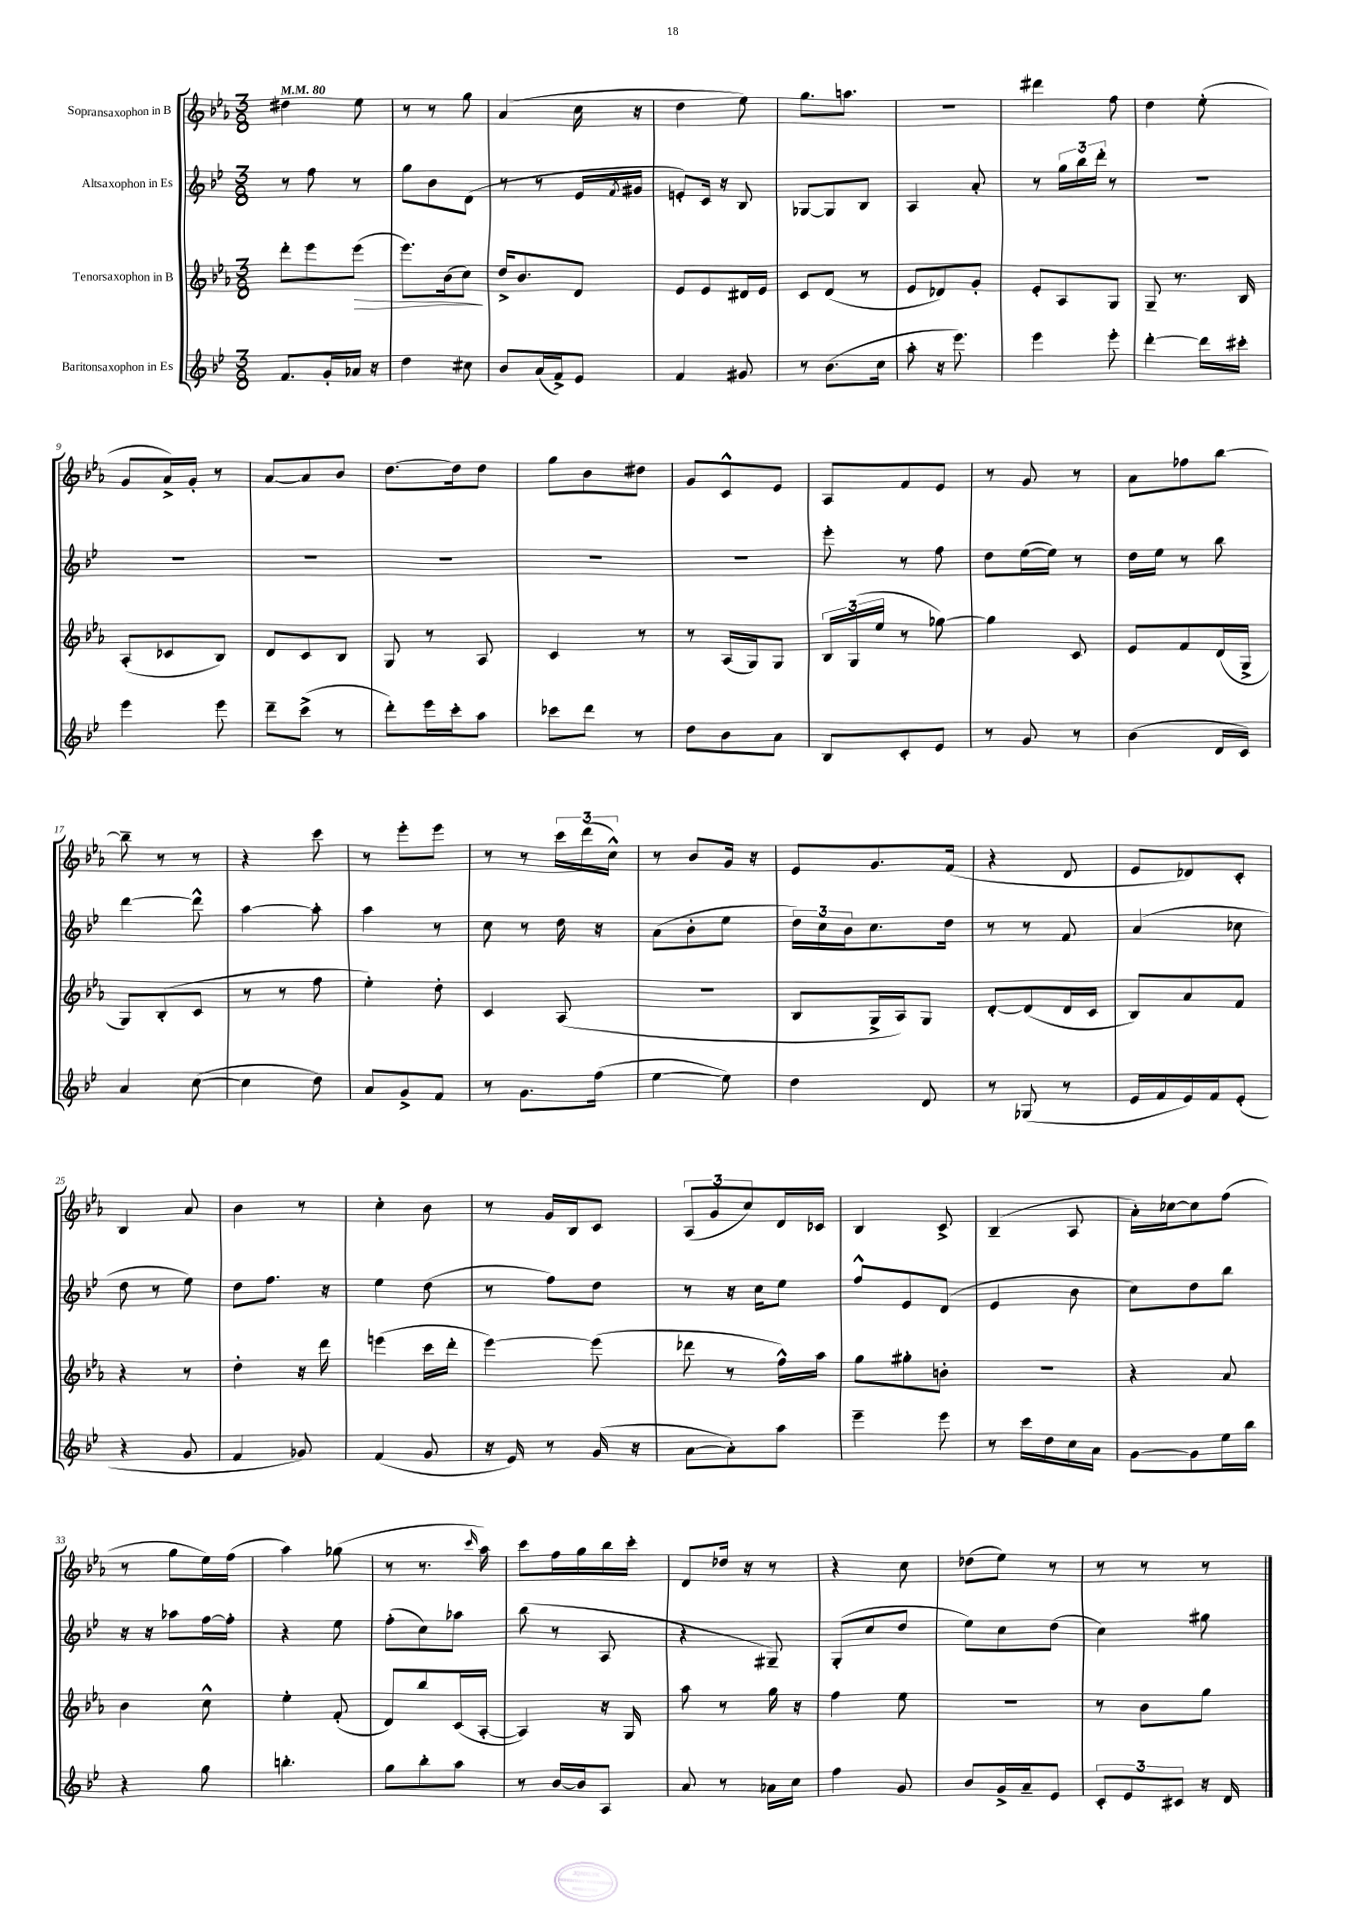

**kern	**kern	**dynam	**kern	**kern
*part4	*part3	*part3	*part2	*part1
*staff4	*staff3	*staff3	*staff2	*staff1
*I"Baritonsaxophon in Es	*I"Tenorsaxophon in B	*	*I"Altsaxophon in Es	*I"Sopransaxophon in B
*clefG2	*clefG2	*	*clefG2	*clefG2
*k[b-e-]	*k[b-e-a-]	*	*k[b-e-]	*k[b-e-a-]
*M3/8	*M3/8	*	*M3/8	*M3/8
*MM80	*MM80	*	*MM80	*MM80
=1	=1	=1	=1	=1
8.f/L	8ddd'\L	.	8r	4dd#X\
.	8eee-\	.	8ff\	.
16g'/L	.	.	.	.
!	!	!LO:HP:b	!	!
16a-X/JJ	(8eee-\J	>	8r	8ee-\
16r	.	.	.	.
=2	=2	=2	=2	=2
4dd\	8.eee-\L)	.	8gg\L	8r
.	.	.	8b-\	8r
.	(16b-\k	.	.	.
8cc#X\	8cc\J)	.	(8d\J	8gg\
.	.	]	.	.
=3	=3	=3	=3	=3
8b-/L	16dd^/KL	.	8r	(4a-/
.	8.b-/	.	.	.
(16a/L	.	.	8r	.
16f^/J)	.	.	.	.
8e-/J	8d/J	.	16e-/LL	16cc\
.	.	.	8qf/	.
.	.	.	16g#X/JJ	16r
=4	=4	=4	=4	=4
4f/	8e-/L	.	8en'/L)	4dd\
.	8e-/	.	16c/Jk	.
.	.	.	16r	.
8g#X/	16d#X/L	.	8B-/	8ee-\)
.	16e-/JJ	.	.	.
=5	=5	=5	=5	=5
8r	8c/L	.	[8G-X/L	8.gg\L
(8.b-\L	(8d/J	.	8G-/]	.
.	.	.	.	8.aan\J
.	8r	.	8B-/J	.
16cc\Jk	.	.	.	.
=6	=6	=6	=6	=6
8aa'\	8e-/L	.	4A/	4.r
16r	8d-X/)	.	.	.
8.eee-\)	.	.	.	.
.	8g'/J	.	8a'/	.
=7	=7	=7	=7	=7
4eee-\	8e-'/L	.	8r	4ddd#X\
.	8A-/	.	24gg\LL	.
.	.	.	24bb-\	.
.	.	.	24ddd'\JJ	.
8eee-'\	8G/J	.	8r	8ff\
=8	=8	=8	=8	=8
[4ddd'\	8G~/	.	4.r	4dd\
.	8.r	.	.	.
16ddd\LL]	.	.	.	(8ee-'\
16ccc#X'\JJ	16B-/	.	.	.
!!LO:LB:g=z
=9	=9	=9	=9	=9
4eee-\	(8A-'/L	.	4.r	8g/L
.	8c-X/	.	.	16a-^/L)
.	.	.	.	16g'/JJ
8eee-\	8B-/J)	.	.	8r
=10	=10	=10	=10	=10
8ddd~\L	8d/L	.	4.r	[8a-/L
(8ccc^\J	8c/	.	.	8a-/]
8r	8B-/J	.	.	8b-/J
=11	=11	=11	=11	=11
8ddd'\L)	8G/	.	4.r	[8.dd\L
16eee-\L	8r	.	.	.
16ccc'\J	.	.	.	16dd\k]
8aa\J	8A-/	.	.	8dd\J
=12	=12	=12	=12	=12
8ccc-X\L	4c/	.	4.r	8gg\L
8ddd\J	.	.	.	8b-\
8r	8r	.	.	8dd#X\J
=13	=13	=13	=13	=13
8dd\L	8r	.	4.r	8g/L
8b-\	(16A-/LL	.	.	8c^^/
.	16G/J)	.	.	.
8a\J	8G/J	.	.	8e-/J
=14	=14	=14	=14	=14
8B-/L	24B-/LL	.	8eee-'\	8A-/L
.	(24G/	.	.	.
.	24ee-/JJ	.	.	.
8c'/	8r	.	8r	8f/
8e-/J	[8gg-X\)	.	8ff\	8e-/J
=15	=15	=15	=15	=15
8r	4gg-\]	.	8dd\L	8r
8g/	.	.	([16ee-\L	8g/
.	.	.	16ee-\JJ])	.
8r	8c/	.	8r	8r
=16	=16	=16	=16	=16
(4b-\	8e-/L	.	16dd\LL	8a-\L
.	.	.	16ee-\JJ	.
.	8f/	.	8r	8ff-X\
16d/LL	(16d/L	.	8bb-\	[8bb-\J
16c/JJ)	16G^/JJ	.	.	.
!!LO:LB:g=z
=17	=17	=17	=17	=17
4a/	8G/L)	.	[4ddd\	8bb-~\]
.	(8B-'/	.	.	8r
([8cc\	8c/J	.	8ddd^^\]	8r
=18	=18	=18	=18	=18
4cc\]	8r	.	[4aa\	4r
.	8r	.	.	.
8dd\)	8ff\	.	8aa'\]	8ccc\
=19	=19	=19	=19	=19
8a/L	4ee-'\)	.	4aa\	8r
8g^/	.	.	.	8eee-'\L
8f/J	8dd'\	.	8r	8eee-\J
=20	=20	=20	=20	=20
8r	4c/	.	8cc\	8r
8.g\L	.	.	8r	8r
.	(8A-/	.	16dd\	24ccc\LL
.	.	.	.	(24ddd\
(16ff\Jk	.	.	16r	.
.	.	.	.	24cc^^\JJ)
=21	=21	=21	=21	=21
[4ee-\	4.r	.	(8a\L	8r
.	.	.	8b-'\	8b-/L
8ee-\])	.	.	8ee-\J	16g/Jk
.	.	.	.	16r
=22	=22	=22	=22	=22
4dd\	8B-/L	.	24dd\LL)	8e-/L
.	.	.	24cc\	.
.	.	.	24b-\J	.
.	16G^/L	.	8.cc\	8.g/
.	16A-/J)	.	.	.
8d/	8G/J	.	.	.
.	.	.	16dd\Jk	(16f/Jk
=23	=23	=23	=23	=23
8r	[8d'/L	.	8r	4r
(8G-X/	(8d/]	.	8r	.
8r	16d/L	.	8f/	8d/
.	16c/JJ	.	.	.
=24	=24	=24	=24	=24
16e-/LL	8B-/L)	.	(4a/	8e-/L
16f/	.	.	.	.
16e-/)	8a-/	.	.	8d-X/)
16f/J	.	.	.	.
(8e-'/J	8f/J	.	8cc-X\	8c'/J
!!LO:LB:g=z
=25	=25	=25	=25	=25
4r	4r	.	8dd\	4B-/
.	.	.	8r	.
8g/	8r	.	8ee-\)	8a-/
=26	=26	=26	=26	=26
4f/	4dd'\	.	8dd\L	4b-\
.	.	.	8.ff\J	.
8g-X/)	16r	.	.	8r
.	16ddd\	.	16r	.
=27	=27	=27	=27	=27
(4f/	(4eeen\	.	4ee-\	4cc'\
8g/	16ccc\LL	.	(8dd\	8b-\
.	16ddd'\JJ	.	.	.
=28	=28	=28	=28	=28
16r	[4eee-\)	.	8r	8r
16e-/)	.	.	.	.
8r	.	.	8ff\L)	16g/LL
.	.	.	.	16B-/J
(16g/	(8eee-\]	.	8dd\J	8c/J
16r	.	.	.	.
=29	=29	=29	=29	=29
[8a\L	8ddd-X\	.	8r	(12A-/L
.	.	.	.	12g/
8a'\])	8r	.	16r	.
.	.	.	.	12cc/)
.	.	.	16cc\KL	.
8aa\J	16ff^^\LL)	.	8ee-\J	16d/L
.	16aa-\JJ	.	.	16c-X/JJ
=30	=30	=30	=30	=30
4eee-~\	8gg\L	.	8ff^^/L	4B-/
.	8gg#X'\	.	8e-/	.
8eee-\	8bn'\J	.	(8d/J	8c^/
=31	=31	=31	=31	=31
8r	4.r	.	4e-/	(4B-~/
16ccc\LL	.	.	.	.
16dd\	.	.	.	.
16cc\	.	.	8b-\	8A-/
16a\JJ	.	.	.	.
=32	=32	=32	=32	=32
[8g\L	4r	.	8cc\L)	16a-'\LL)
.	.	.	.	[16cc-X\J
8g\]	.	.	8dd\	8cc-\]
16ee-\L	8a-/	.	8bb-\J	(8ff\J
16bb-\JJ	.	.	.	.
!!LO:LB:g=z
=33	=33	=33	=33	=33
4r	4b-\	.	16r	8r
.	.	.	16r	.
.	.	.	8aa-X\L	8gg\L
8gg\	8cc^^\	.	[16ff\L	16ee-\L)
.	.	.	16ff'\JJ]	(16ff\JJ
=34	=34	=34	=34	=34
4.bbn'\	4ee-'\	.	4r	4aa-\)
.	(8f'/	.	8ee-\	(8gg-X\
=35	=35	=35	=35	=35
8gg\L	8d/L)	.	(8ff'\L	8r
8bb-'\	8bb-/	.	8cc\)	8.r
8aa\J	(16c/L	.	8aa-X\J	.
.	.	.	.	16qqccc/
.	[16A-'/JJ	.	.	16aa-\)
=36	=36	=36	=36	=36
8r	4A-/])	.	(8bb-\	8ccc\L
[16b-/LL	.	.	8r	16ff\L
16b-/J]	.	.	.	16gg\
8A/J	16r	.	8A/	16bb-\
.	16G/	.	.	16ccc'\JJ
=37	=37	=37	=37	=37
8a/	8aa-\	.	4r	8d/L
8r	8r	.	.	16dd-X/Jk
.	.	.	.	16r
16a-X\LL	16gg\	.	8G#X~/)	8r
16cc\JJ	16r	.	.	.
=38	=38	=38	=38	=38
4ff\	4ff\	.	(8G'/L	4r
.	.	.	8cc/	.
8g/	8ee-\	.	8dd/J	8cc\
=39	=39	=39	=39	=39
8b-/L	4.r	.	8ee-\L)	(8dd-X\L
16g^/L	.	.	8cc\	8ee-\J)
16a~/J	.	.	.	.
8e-/J	.	.	(8dd\J	8r
=40	=40	=40	=40	=40
12c'/L	8r	.	4cc\)	8r
12e-/	.	.	.	.
.	8b-\L	.	.	8r
12c#X/J	.	.	.	.
16r	8gg\J	.	8gg#X\	8r
16d/	.	.	.	.
==	==	==	==	==
*-	*-	*-	*-	*-
